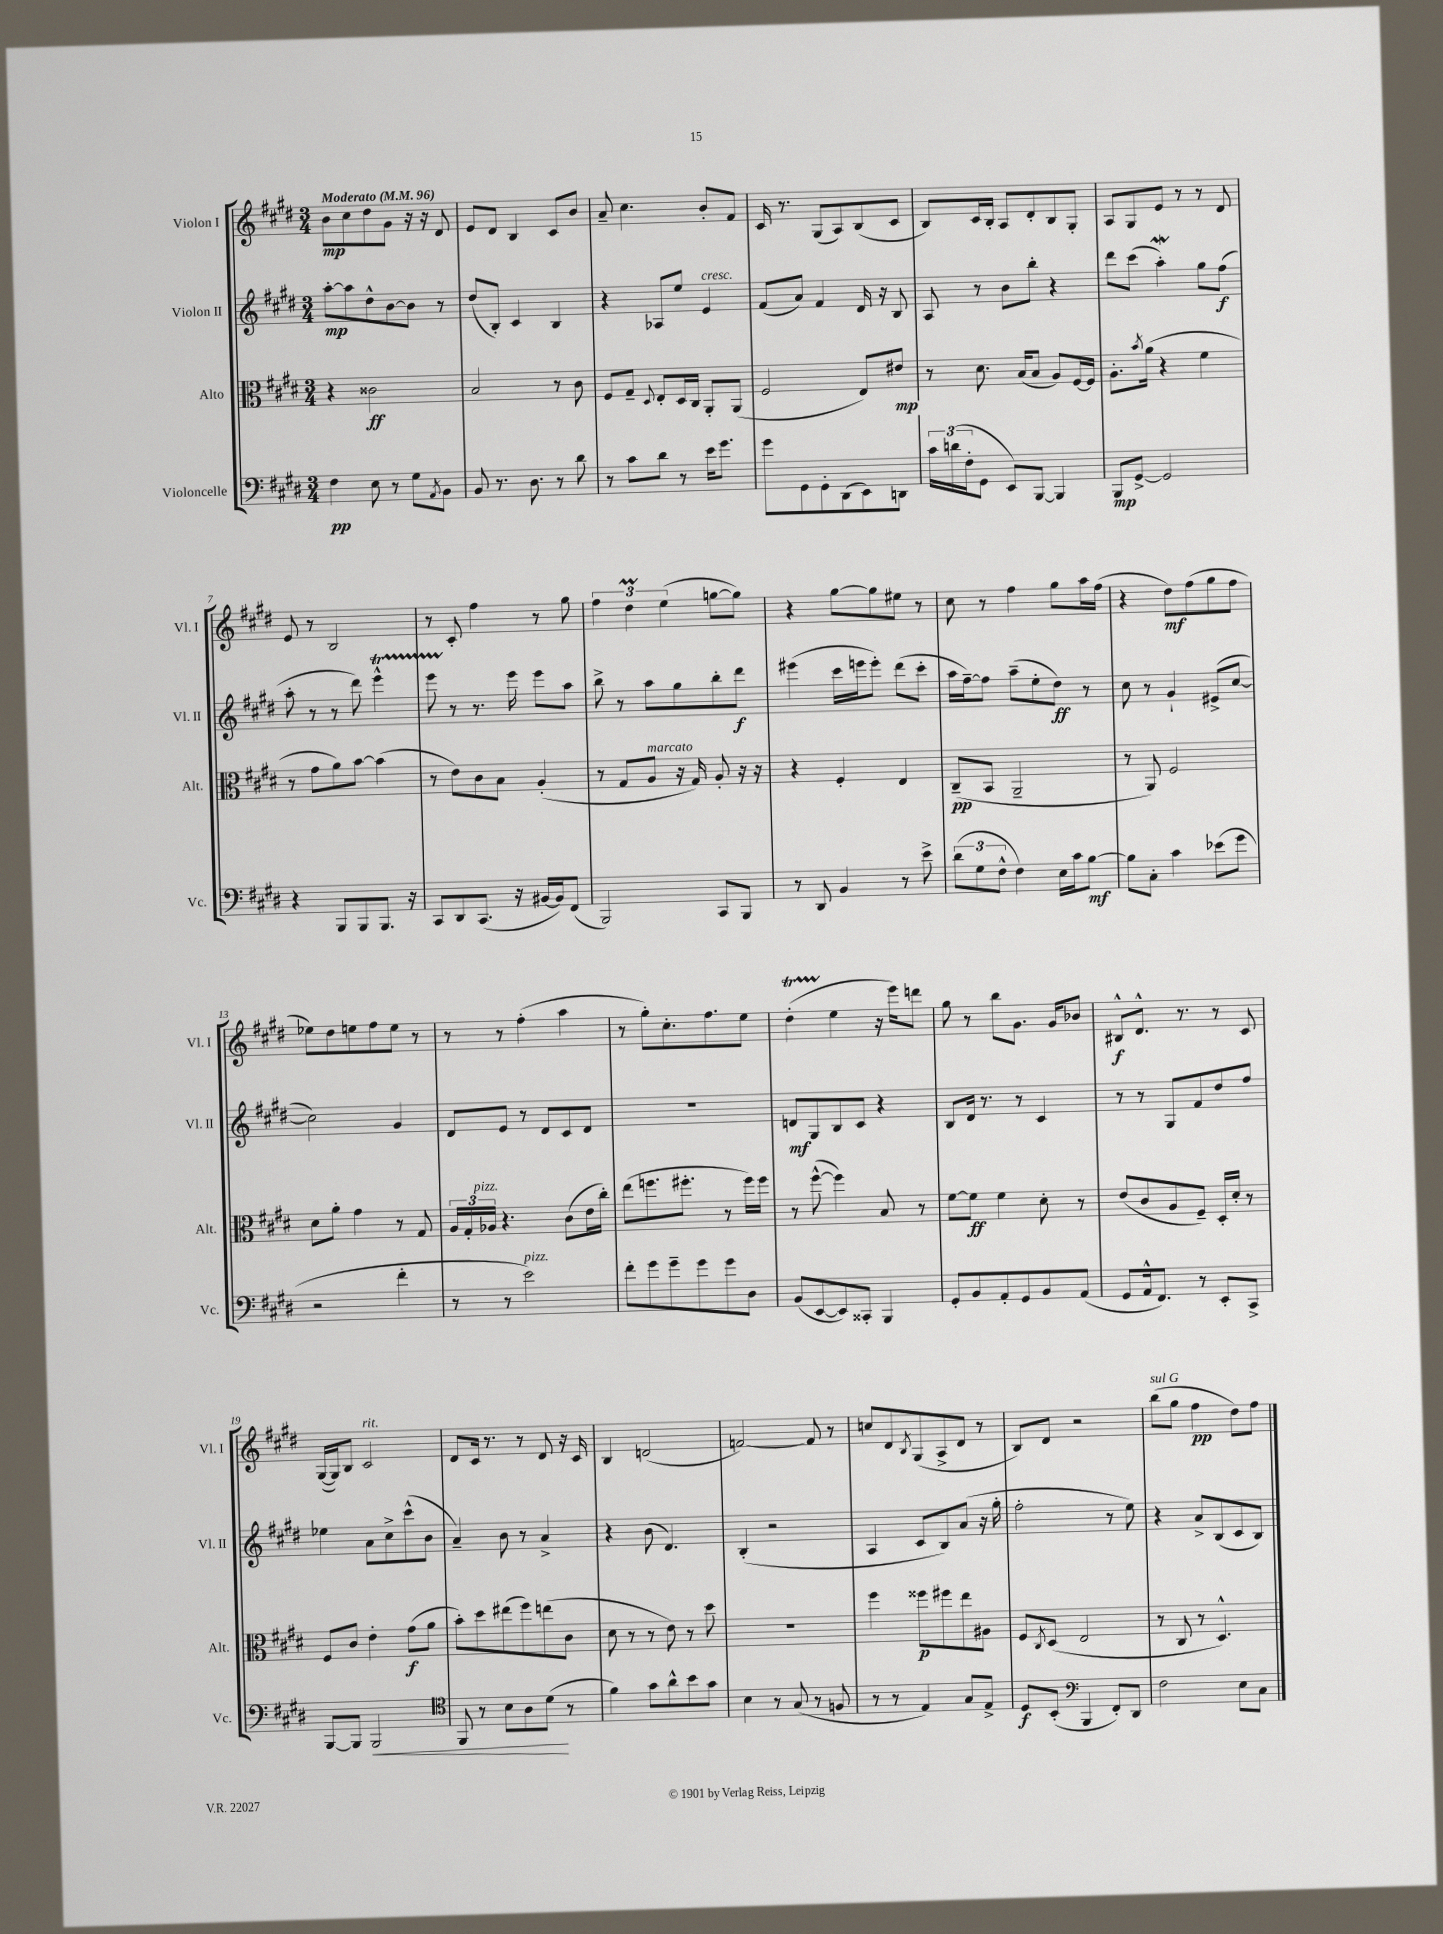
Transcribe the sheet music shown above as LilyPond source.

<<
\new StaffGroup <<
\new Staff = "s0" \with { instrumentName = "Violon I" shortInstrumentName = "Vl. I" } {
    \clef treble \key e \major \numericTimeSignature \time 3/4 \tempo "Moderato" 4 = 96
    b'8\mp cis''8 dis''8 gis'8 r16 r16 dis'8 |
    e'8 dis'8 b4 cis'8 b'8 |
    a'8-- cis''4. b'8-. fis'8 |
    cis'16 r8. gis8( a8) b8( cis'8 |
    b8) cis'16 b16-. a8 dis'8-. b8 gis8-. |
    a8 gis8 e'8 r8 r8 dis'8 |
    e'8 r8 b2 |
    r8 cis'8-. fis''4 r8 gis''8 |
    \tuplet 3/2 { fis''4 dis''4\prall e''4( } g''8~ g''8) |
    r4 gis''8~ gis''8 eis''8 r8 |
    cis''8 r8 fis''4 gis''8 a''16 fis''16( |
    r4 dis''8\mf) fis''8( gis''8 fis''8 |
    ees''8) dis''8 e''8 fis''8 e''8 r8 |
    r8 r8 fis''4-.( a''4 |
    r8 gis''8-.) cis''8.-. fis''8. e''8 |
    dis''4-.\startTrillSpan( e''4\stopTrillSpan r16 e'''16) d'''8 |
    gis''8 r8 b''8 gis'8. gis'16 bes'8 |
    bis8-^\f dis'8.-^ r8. r8 cis'8 |
    gis16~( gis16) b8 cis'2^\markup { \italic "rit." } |
    dis'8 cis'16 r8. r8 dis'8 r16 cis'16 |
    b4 d'2( |
    f'2~) f'8 r8 |
    c''8 dis'8 \acciaccatura { b8 } gis8( a8-> dis'8 r8 |
    b8) dis'8 r2 |
    b''8^\markup { \italic "sul G" }( gis''8 fis''4\pp dis''8) fis''8 \bar "|." |
}
\new Staff = "s1" \with { instrumentName = "Violon II" shortInstrumentName = "Vl. II" } {
    \clef treble \key e \major \numericTimeSignature \time 3/4
    a''8~-.\mp a''8 dis''8-^ b'8~ b'8 r8 |
    dis''8( b8-.) cis'4 b4 |
    r4 aes8 e''8 e'4^\markup { \italic "cresc." } |
    fis'8( a'8) fis'4 dis'16 r16 b8 |
    a8 r8 b'8 b''8-. r4 |
    dis'''8 cis'''8( a''4-.\mordent) gis''8 fis''8\f( |
    a''8-. r8 r8 dis'''8) e'''4-^\startTrillSpan |
    e'''8 r8\stopTrillSpan r8. e'''16 e'''8 a''8 |
    b''8-> r8 a''8 gis''8 b''8-. dis'''8\f |
    eis'''4( cis'''16 e'''16 e'''8-.) dis'''8( cis'''8-. |
    a''16 fis''16~--) fis''8 a''8--( e''8-. dis''8\ff) r8 |
    cis''8 r8 gis'4-! eis'8->( cis''8~ |
    cis''2) gis'4 |
    dis'8 e'8 r8 dis'8 cis'8 dis'8 |
    R2. |
    d'8\mf gis8 b8 cis'8 r4 |
    b8 dis'16 r8. r8 cis'4 |
    r8 r8 gis8 fis'8 dis''8 fis''8 |
    ees''4 a'8 cis''8-> cis'''8-^( b'8 |
    a'4--) b'8 r8 a'4-> |
    r4 b'8( dis'4.) |
    b4-.( r2 |
    a4 cis'8 b8) a'8( r16 gis''16-. |
    fis''2-. r8 e''8) |
    r4 a'8-> b8( cis'8 b8) \bar "|." |
}
\new Staff = "s2" \with { instrumentName = "Alto" shortInstrumentName = "Alt." } {
    \clef alto \key e \major \numericTimeSignature \time 3/4
    r4 cisis'2\ff |
    b2 r8 cis'8 |
    fis8 gis8-- \appoggiatura { dis8 } e8-. dis16 cis16 a,8-. a,8( |
    fis2 e8) eis'8\mp |
    r8 dis'8. b16( b8 a8) fis16~ fis16 |
    a8.-. \acciaccatura { b'8 } a'16( r4 fis'4 |
    r8 gis'8 a'8) b'8~ b'4( |
    r8 e'8) cis'8 b8 a4-.( |
    r8 gis8 a8^\markup { \italic "marcato" } r16 gis16) a8-. r16 r16 |
    r4 fis4-. e4 |
    cis8--\pp( b,8 a,2-- |
    r8 a,8) fis2 |
    dis'8 a'8-. gis'4 r8 gis8 |
    \tuplet 3/2 { a16 gis16-. aes16^\markup { \italic "pizz." } } r4. cis'8( e'16 cis''16-.) |
    e''8( f''8. fis''8.-. r8 fis''16) fis''16 |
    r8 fis''8~-^( fis''4) b8 r8 |
    fis'8~ fis'8\ff fis'4 dis'8-. r8 |
    e'8( cis'8 a8 fis8--) dis16-. dis'16-. r8 |
    fis8 cis'8 e'4-. gis'8\f( a'8 |
    b'8-.) dis''8 eis''8( fis''8) e''8( cis'8 |
    dis'8 r8 r8 e'8) r8 dis''8 |
    R2. |
    fis''4 fisis''8\p fis''8 e''8 ais8 |
    fis8 \acciaccatura { cis8 } dis8( e2 |
    r8 cis8 r8 dis4.-^) \bar "|." |
}
\new Staff = "s3" \with { instrumentName = "Violoncelle" shortInstrumentName = "Vc." } {
    \clef bass \key e \major \numericTimeSignature \time 3/4
    fis4\pp e8 r8 gis8 \acciaccatura { a,8 } b,8 |
    b,8 r8. dis8. r8 dis'8 |
    r8 cis'8 dis'8 r8 e'16 gis'8. |
    gis'8 gis,8 gis,8-. dis,8( e,8) d,8 |
    \tuplet 3/2 { cis'16 d'16( fis16-. } gis,8 e,8) b,,8~ b,,4 |
    b,,8\mp gis,8~-> gis,2 |
    r4 b,,8 b,,8 b,,8. r16 |
    cis,8 dis,8 cis,8.( r16 bis,16~ bis,16) fis,8( |
    b,,2) cis,8 b,,8 |
    r8 dis,8 b,4 r8 e'8-> |
    \tuplet 3/2 { dis'8( gis8 fis8-^ } fis4) e16 cis'16 b8~\mf |
    b8 cis8-. cis'4 ees'8( gis'8 |
    r2 fis'4-. |
    r8 r8 e'2^\markup { \italic "pizz." }) |
    fis'8-. gis'8 gis'8-- gis'8 gis'8 dis8 |
    b,8( e,8~ e,8) cisis,8-. b,,4 |
    gis,8-. b,8 a,8-. gis,8 b,8 a,8( |
    gis,8 a,16-^ fis,8.) r8 e,8-. cis,8-> |
    b,,8~ b,,8 b,,2\< |
    \clef tenor fis,8 r8 b8 a8 dis'8\!( r8 |
    fis'4) gis'8 a'8-^ b'8 gis'8 |
    b4 r8 gis8( r8 f8 |
    r8 r8 e4) gis8 e8-> |
    dis8\f b,8-.( \clef bass b,,4 fis,8-.) dis,8 |
    fis2 e8 cis8 \bar "|." |
}
>>
>>
